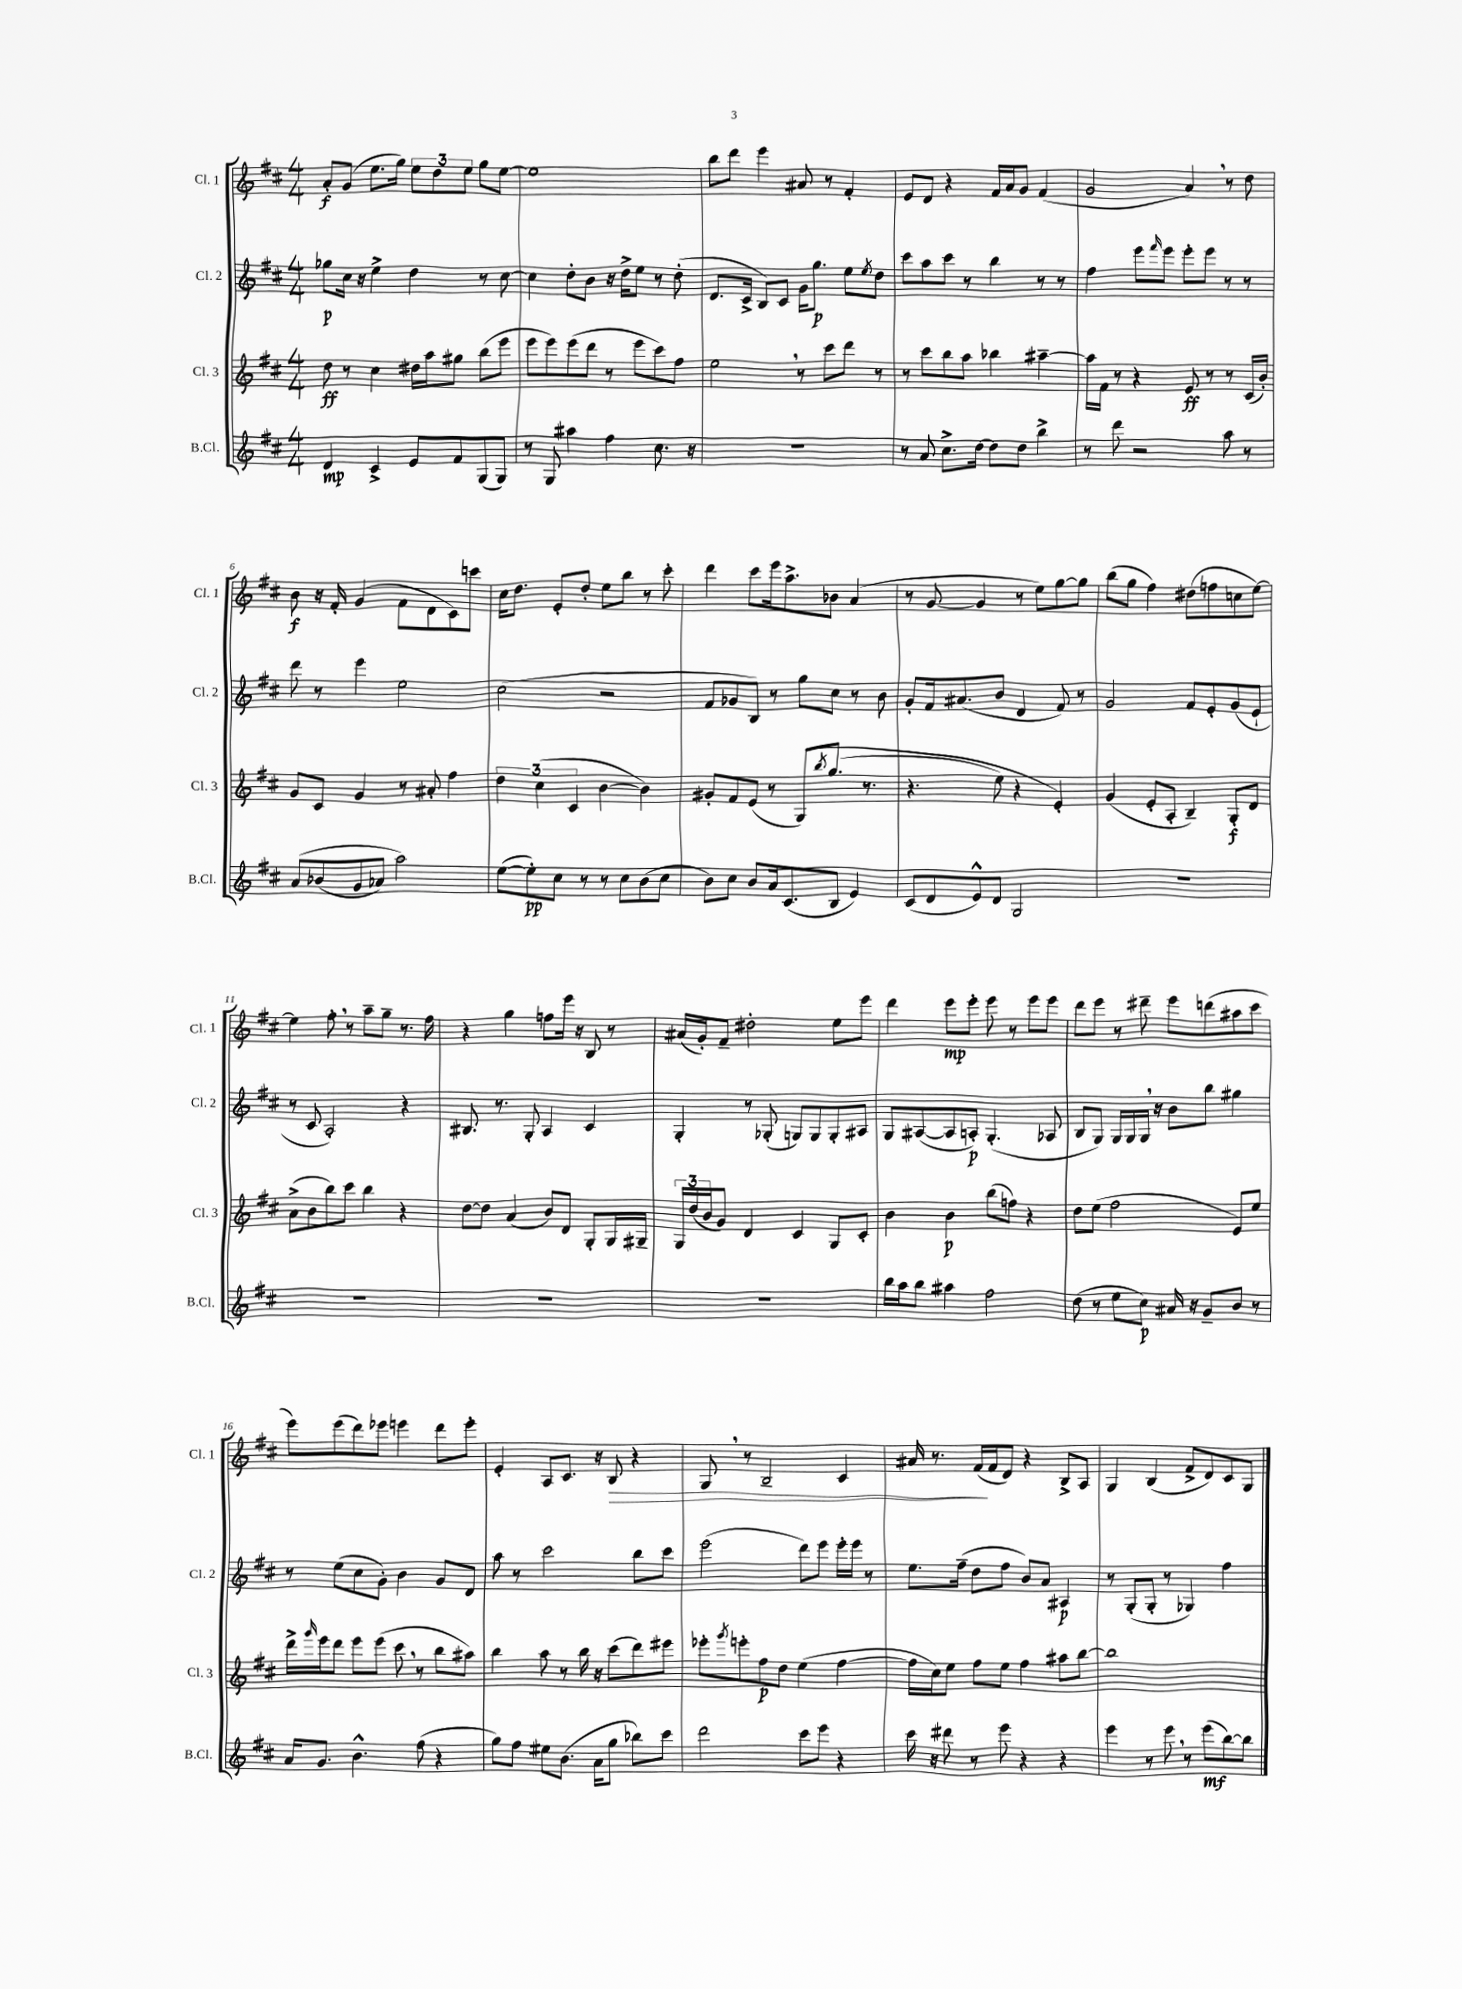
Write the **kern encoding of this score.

**kern	**dynam	**kern	**dynam	**kern	**dynam	**kern	**dynam
*part4	*part4	*part3	*part3	*part2	*part2	*part1	*part1
*staff4	*staff4	*staff3	*staff3	*staff2	*staff2	*staff1	*staff1
*I"B.Cl.	*	*I"Cl. 3	*	*I"Cl. 2	*	*I"Cl. 1	*
*I'B.Cl.	*	*I'Cl. 3	*	*I'Cl. 2	*	*I'Cl. 1	*
*clefG2	*	*clefG2	*	*clefG2	*	*clefG2	*
*k[f#c#]	*	*k[f#c#]	*	*k[f#c#]	*	*k[f#c#]	*
*M4/4	*	*M4/4	*	*M4/4	*	*M4/4	*
=1	=1	=1	=1	=1	=1	=1	=1
4d/	mp	8dd\	ff	8gg-X\L	p	8a'/L	f
.	.	8r	.	16cc#\Jk	.	(8g/J	.
.	.	.	.	16r	.	.	.
4c#^/	.	4cc#\	.	4ee^\	.	8.ee\L	.
.	.	.	.	.	.	16gg\Jk)	.
8e/L	.	16dd#X\LL	.	4dd\	.	12ee\L	.
.	.	16aa\J	.	.	.	.	.
.	.	.	.	.	.	12dd\	.
8f#/	.	8gg#X\J	.	.	.	.	.
.	.	.	.	.	.	12ee\J	.
(8G/	.	(8bb\L	.	8r	.	8gg\L	.
8G/J)	.	8eee\J	.	[8cc#\	.	[8ee\J	.
=2	=2	=2	=2	=2	=2	=2	=2
8r	.	8eee\L	.	4cc#\]	.	1ee]	.
8G/	.	8eee\)	.	.	.	.	.
4aa#X\	.	(8eee\	.	8dd'\L	.	.	.
.	.	8ddd\J	.	8b\J	.	.	.
4ff#\	.	8r	.	16r	.	.	.
.	.	.	.	16dd^\KL	.	.	.
.	.	8eee\L	.	8ee\J	.	.	.
8.cc#\	.	8ccc#\)	.	8r	.	.	.
.	.	8ff#\J	.	(8dd'\	.	.	.
16r	.	.	.	.	.	.	.
=3	=3	=3	=3	=3	=3	=3	=3
1r	.	2ee,\	.	8.d/L	.	8bb\L	.
.	.	.	.	.	.	8ddd\J	.
.	.	.	.	16c#^/Jk	.	.	.
.	.	.	.	8B/L)	.	4eee\	.
.	.	.	.	8c#/J	.	.	.
.	.	8r	.	16g\KL	.	8a#X/	.
.	.	.	.	8.gg\J	p	.	.
.	.	8ccc#\L	.	.	.	8r	.
.	.	8ddd\J	.	8ee\L	.	4f#'/	.
.	.	.	.	8qee/	.	.	.
.	.	8r	.	8dd\J	.	.	.
=4	=4	=4	=4	=4	=4	=4	=4
8r	.	8r	.	8ccc#\L	.	8e/L	.
8a/	.	8ccc#\L	.	8aa\	.	8d/J	.
8.cc#^\L	.	8bb\	.	8ccc#\J	.	4r	.
.	.	8aa\J	.	8r	.	.	.
[16dd\Jk	.	.	.	.	.	.	.
8dd\L]	.	4bb-X\	.	4bb\	.	16f#/LL	.
.	.	.	.	.	.	16a/J	.
8dd\J	.	.	.	.	.	8g/J	.
4bb^\	.	[4aa#X~\	.	8r	.	(4f#/	.
.	.	.	.	8r	.	.	.
=5	=5	=5	=5	=5	=5	=5	=5
8r	.	16aa#\LL]	.	4ff#\	.	2g/	.
.	.	16f#\JJ	.	.	.	.	.
8ddd\	.	8r	.	.	.	.	.
2r	.	4r	.	8eee\L	.	.	.
.	.	.	.	16qqfff#/	.	.	.
.	.	.	.	8eee\J	.	.	.
.	.	8e/	ff	8eee'\L	.	4a,/)	.
.	.	8r	.	8eee\J	.	.	.
8aa\	.	8r	.	8r	.	8r	.
8r	.	(16c#/LL	.	8r	.	8dd\	.
.	.	16b'/JJ)	.	.	.	.	.
!!LO:LB:g=z
=6	=6	=6	=6	=6	=6	=6	=6
(8a/L	.	8g/L	.	8ddd\	.	8b\	f
(8b-X/	.	8c#/J	.	8r	.	16r	.
.	.	.	.	.	.	16f#'/	.
8g/	.	4g/	.	4eee\	.	(4g/	.
8a-X/J)	.	.	.	.	.	.	.
2aa\)	.	8r	.	2ee\	.	8f#\L	.
.	.	8a#X'/	.	.	.	8d\	.
.	.	4ff#\	.	.	.	8c#\)	.
.	.	.	.	.	.	8cccn\J	.
=7	=7	=7	=7	=7	=7	=7	=7
([8ee\L	.	6dd\	.	(2cc#\	.	16cc#\KL	.
.	.	.	.	.	.	8.dd\J	.
8ee'\])	pp	.	.	.	.	.	.
.	.	(6cc#\	.	.	.	.	.
8cc#\J	.	.	.	.	.	8e'/L	.
.	.	6c#/	.	.	.	.	.
8r	.	.	.	.	.	8dd'/J	.
8r	.	[4b\	.	2r	.	8ee\L	.
8cc#\L	.	.	.	.	.	8bb\J	.
(8b\	.	4b\])	.	.	.	8r	.
8cc#\J	.	.	.	.	.	8ccc#'\	.
=8	=8	=8	=8	=8	=8	=8	=8
8b\L)	.	8g#X'/L	.	8f#/L	.	4ddd\	.
8cc#\J	.	8f#/	.	8g-X/	.	.	.
8b/L	.	(8e/J	.	8B/J)	.	8ccc#\L	.
16a/k	.	8r	.	8r	.	16eee\k	.
(8.c#/	.	.	.	.	.	8.aa^\	.
.	.	(8G/L)	.	8gg\L	.	.	.
.	.	8qbb/	.	.	.	.	.
8B/J	.	(8.gg/J	.	8cc#\J	.	8b-X\J	.
4e/)	.	.	.	8r	.	(4a/	.
.	.	8.r	.	.	.	.	.
.	.	.	.	8b\	.	.	.
=9	=9	=9	=9	=9	=9	=9	=9
(8c#/L	.	4.r	.	8g'/L	.	8r	.
8d/	.	.	.	16f#/k	.	[8g/	.
.	.	.	.	(8.a#X/	.	.	.
8e^^/)	.	.	.	.	.	4g/]	.
8d/J	.	8ee\)	.	8b/J	.	.	.
2G/	.	4r	.	4d/	.	8r	.
.	.	.	.	.	.	8ee\L)	.
.	.	4e'/)	.	8f#/)	.	[8gg\	.
.	.	.	.	8r	.	8gg\J]	.
=10	=10	=10	=10	=10	=10	=10	=10
1r	.	(4g/	.	2g/	.	(8bb\L	.
.	.	.	.	.	.	8gg\J	.
.	.	8e'/L	.	.	.	4ff#\)	.
.	.	8A'/J	.	.	.	.	.
.	.	4B~/)	.	8f#/L	.	(8dd#X\L	.
.	.	.	.	8e'/	.	8ffn\	.
.	.	8G'/L	f	(8g/	.	8ccn\	.
.	.	8d/J	.	8e`/J	.	[8ee\J)	.
!!LO:LB:g=z
=11	=11	=11	=11	=11	=11	=11	=11
1r	.	(8a^\L	.	8r	.	4ee\]	.
.	.	8b\	.	8c#/	.	.	.
.	.	8bb\)	.	2A'/)	.	8ff#',\	.
.	.	8ccc#\J	.	.	.	8r	.
.	.	4bb\	.	.	.	8aa~\L	.
.	.	.	.	.	.	8gg~\J	.
.	.	4r	.	4r	.	8.r	.
.	.	.	.	.	.	16ff#\	.
=12	=12	=12	=12	=12	=12	=12	=12
1r	.	[8dd\L	.	8.B#X/	.	4r	.
.	.	8dd\J]	.	.	.	.	.
.	.	.	.	8.r	.	.	.
.	.	(4a/	.	.	.	4gg\	.
.	.	.	.	8G'/	.	.	.
.	.	8b/L)	.	4A/	.	8ffn\L	.
.	.	8d/J	.	.	.	16eee\Jk	.
.	.	.	.	.	.	16r	.
.	.	8G'/L	.	4c#/	.	8B/	.
.	.	16G/L	.	.	.	8r	.
.	.	16G#X~/JJ	.	.	.	.	.
=13	=13	=13	=13	=13	=13	=13	=13
1r	.	24G/LL	.	4G'/	.	(16a#X/LL	.
.	.	(24dd/	.	.	.	.	.
.	.	.	.	.	.	16g'/J)	.
.	.	24b/J	.	.	.	.	.
.	.	8g/J)	.	.	.	8f#~/J	.
.	.	4d/	.	8r	.	2dd#X'\	.
.	.	.	.	(8G-X'/	.	.	.
.	.	4c#/	.	8Gn/L)	.	.	.
.	.	.	.	8G/	.	.	.
.	.	8G/L	.	8G'/	.	8ee\L	.
.	.	8c#'/J	.	8A#X/J	.	8eee\J	.
=14	=14	=14	=14	=14	=14	=14	=14
16bb\LL	.	4b\	.	8G/L	.	4ddd\	.
16aa\J	.	.	.	.	.	.	.
8bb\J	.	.	.	([8A#X/	.	.	.
4aa#X\	.	4b\	p	8A#/]	.	8eee\L	mp
.	.	.	.	8An'/J)	p	8eee'\J	.
2ff#\	.	(8bb\L	.	(4.G'/	.	8eee\	.
.	.	8ffn\J)	.	.	.	8r	.
.	.	4r	.	.	.	8eee\L	.
.	.	.	.	8A-X/	.	8eee\J	.
=15	=15	=15	=15	=15	=15	=15	=15
(8dd\	.	8dd\L	.	8B/L	.	8ddd\L	.
8r	.	(8ee\J	.	8G/J)	.	8eee\J	.
8ee\L	.	2ff#\	.	16G/LL	.	8r	.
.	.	.	.	16G/	.	.	.
8cc#\J)	p	.	.	16G,/JJ	.	8ddd#X~\	.
.	.	.	.	16r	.	.	.
16a#X/	.	.	.	8b\L	.	8eee\L	.
16r	.	.	.	.	.	.	.
8g~/L	.	.	.	8bb\J	.	(8dddn\	.
8b/J	.	8e/L)	.	4gg#X\	.	8aa#X\	.
8r	.	8ee/J	.	.	.	8ccc#\J	.
!!LO:LB:g=z
=16	=16	=16	=16	=16	=16	=16	=16
16a/KL	.	16ddd^\LL	.	8r	.	8eee\L)	.
.	.	16qqggg/	.	.	.	.	.
8.g/J	.	16eee\J	.	.	.	.	.
.	.	8ddd\J	.	(8ee\L	.	(8eee\	.
4.b^^\	.	8eee\L	.	8cc#\	.	8ddd\)	.
.	.	(8eee\J	.	8g'\J)	.	8eee-X\J	.
.	.	8ccc#,\	.	4b\	.	4eeen\	.
(8ff#\	.	8r	.	.	.	.	.
4r	.	8bb\L	.	8g/L	.	8ddd\L	.
.	.	8aa#X\J)	.	8d/J	.	8eee'\J	.
=17	=17	=17	=17	=17	=17	=17	=17
8gg\L)	.	4bb\	.	8aa\	.	4e'/	.
8ff#\J	.	.	.	8r	.	.	.
8ee#X\L	.	8aa\	.	2ccc#\	.	8A/L	.
(8.b\J	.	8r	.	.	.	8.c#/J	.
.	.	16bb\	.	.	.	.	.
16a\KL	.	16r	.	.	.	16r	.
!	!	!	!	!	!	!	!LO:HP:b
8gg\J	.	(8ccc#\L	.	.	.	8B/	>
8bb-X\L)	.	8ddd\)	.	8bb\L	.	4r	.
8ccc#\J	.	8eee#X\J	.	8ccc#\J	.	.	.
=18	=18	=18	=18	=18	=18	=18	=18
2ddd\	.	8eee-X'\L	.	(2eee\	.	8G,/	.
.	.	8qggg/	.	.	.	.	.
.	.	8eeen'\	.	.	.	8r	.
.	.	8ff#\	p	.	.	2B~/	.
.	.	8dd\J	.	.	.	.	.
8ccc#\L	.	(4ee\	.	8ddd\L)	.	.	.
8eee\J	.	.	.	8eee\J	.	.	.
4r	.	[4ff#\	.	16eee'\LL	.	4c#/	.
.	.	.	.	16eee\JJ	.	.	.
.	.	.	.	8r	.	.	.
=19	=19	=19	=19	=19	=19	=19	=19
16ccc#\	.	16ff#\LL]	.	8.ee\L	.	16a#X/	.
16r	.	16cc#\J)	.	.	.	8.r	.
8ddd#X\	.	8ee\J	.	.	.	.	.
.	.	.	.	(16ff#~\Jk	.	.	.
8r	.	8ff#\L	.	8dd\L	.	(16f#/LL	.
.	.	.	.	.	.	16f#/J	]
8eee\	.	8ee\J	.	8ff#\J	.	8d/J)	.
4r	.	4ff#\	.	8b/L)	.	4r	.
.	.	.	.	8a/J	.	.	.
4r	.	8aa#X\L	.	4A#X/	p	8B^/L	.
.	.	[8bb\J	.	.	.	8A/J	.
=20	=20	=20	=20	=20	=20	=20	=20
4eee\	.	1bb]	.	8r	.	4G/	.
.	.	.	.	(8G'/L	.	.	.
8r	.	.	.	8G'/J	.	(4B/	.
8eee,\	.	.	.	8r	.	.	.
8r	.	.	.	4G-X/)	.	8f#^/L	.
(8eee\L	mf	.	.	.	.	8d/)	.
[8bb\)	.	.	.	4ff#\	.	8c#/	.
8bb\J]	.	.	.	.	.	8G/J	.
==	==	==	==	==	==	==	==
*-	*-	*-	*-	*-	*-	*-	*-
